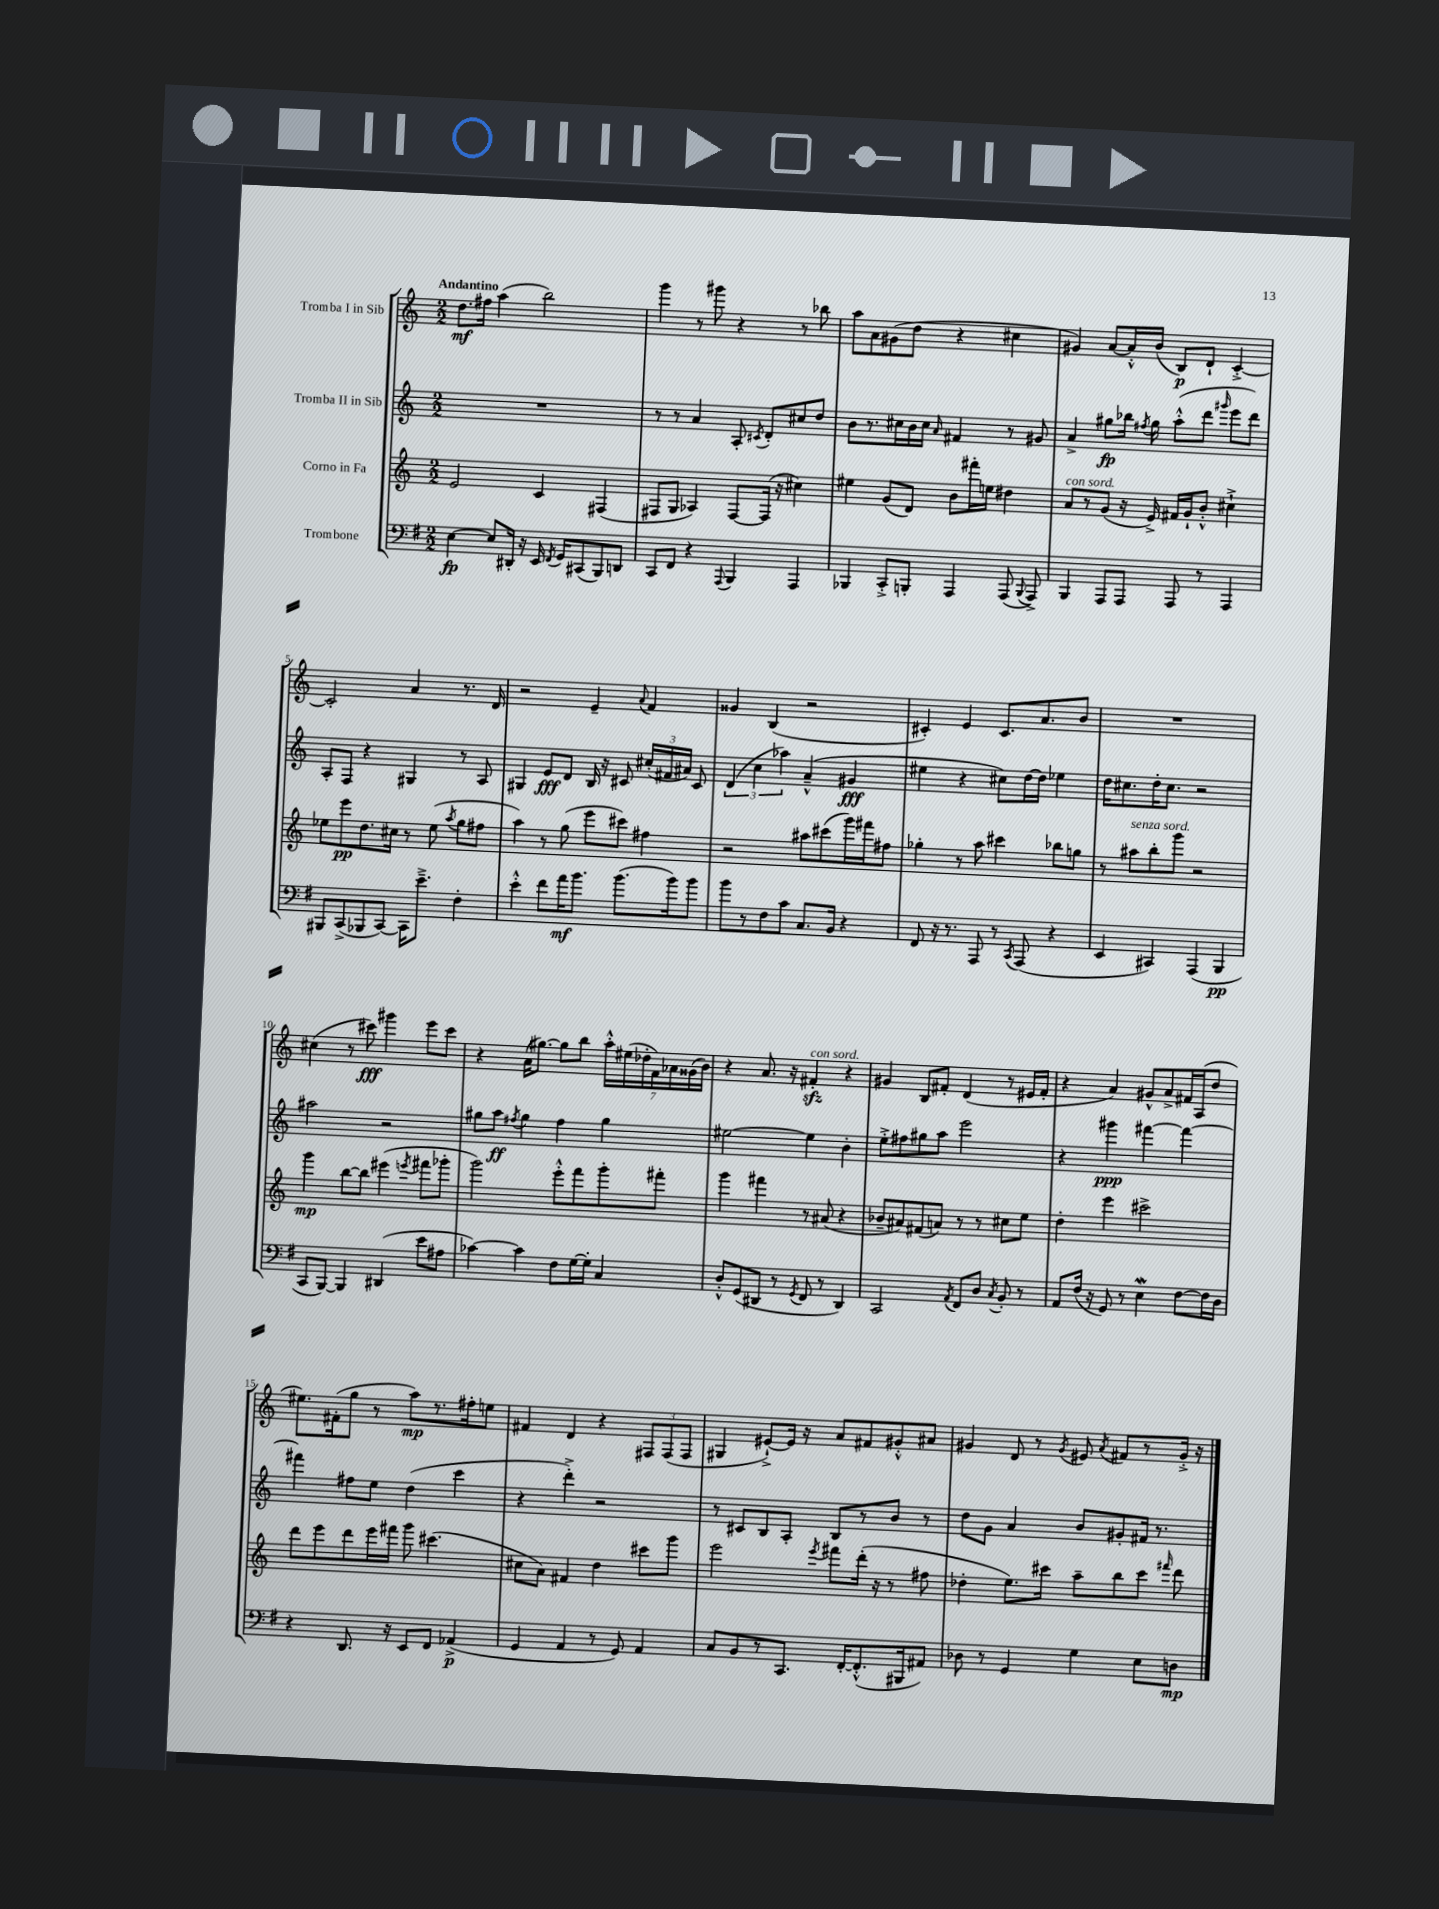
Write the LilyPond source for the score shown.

<<
\new StaffGroup <<
\new Staff = "s0" \with { instrumentName = "Tromba I in Sib" } {
    \clef treble \key c \major \numericTimeSignature \time 2/2 \tempo "Andantino"
    \autoBeamOff d''8.[\mf fis''16] a''4( b''2) |
    g'''4 r8 gis'''8 r4 r8 bes''8 |
    a''8[ a'8 gis'8( d''8] r4 cis''4 |
    gis'4) a'8[~ a'16-.-^ b'16]( b8[\p) d'8]-! c'4~-.-> |
    c'2-. a'4 r8. d'16 |
    r2 e'4-- \appoggiatura { a'8 } f'4 |
    gisis'4 b4( r2 |
    cis'4-.) e'4 cis'8.[ a'8. b'8] |
    R1 |
    cis''4( r8 cis'''8\fff) gis'''4 e'''8[ cis'''8] |
    r4 a'16[( gis''8.]~) gis''8[ b''8] \tuplet 7/4 { a''16[-.-^ eis''16( des''16-. f'16) aes'16 gisis'16( b'16]) } |
    r4 a'8. r16 fis'4-.\sfz^\markup { \italic "con sord." } r4 |
    gis'4 b8[ fis'8]-. d'4( r8 eis'16[ fis'16]-. |
    r4 a'4) gis'8[-^ a'8-> fis'16 a16( d''8] |
    eis''8.[) fis'16-.( g''8] r8 a''8[\mp) r8. fis''16-. e''8] |
    fis'4 d'4 r4 \tuplet 3/2 { fis8[ fis8( fis8] } |
    gis4 eis'8[~-!->) eis'16] r16 a'8[ fis'8 gis'8-.-^ ais'8] |
    gis'4 d'8 r8 \acciaccatura { gis'8 } eis'8 \acciaccatura { a'8 } fis'8[ r8 gis'16]-.-> r16 \bar "|." |
}
\new Staff = "s1" \with { instrumentName = "Tromba II in Sib" } {
    \clef treble \key c \major \numericTimeSignature \time 2/2
    \autoBeamOff R1 |
    r8 r8 a'4 a8-. \acciaccatura { cis'8 } d'8[-. cis''8 d''8] |
    b'8[ r8. cis''16 b'16 cis''16] \grace { a'16 } fis'4 r8 gis'8 |
    a'4-> gis''8[\fp bes''16] \acciaccatura { fis''8 } gis''16 a''8[-.-^( d'''8] \grace { gis'''16 } e'''8[ d'''8]) |
    a8[-. f8] r4 gis4 r8 a8 |
    gis4 e'8[\fff d'8] b16 r16 cis'8 \tuplet 3/2 { cis''16[-.( fis'16 ais'16]) } cis'8 |
    \tuplet 3/2 { d'4( c''4 aes''4) } a'4---^( gis'4\fff |
    eis''4 r4 cis''8[) d''16~ d''16] ees''4 |
    d''16[ cis''8. d''16-. cis''8.] r2 |
    ais''2 r2 |
    gis''8[ a''8]\ff \acciaccatura { fis''8 } gis''4 fis''4 gis''4 |
    eis''2~ eis''4 b'4-. |
    e''8[-.-> fis''8 gis''8 a''8] e'''2 |
    r4 gis'''4\ppp fis'''4~ fis'''4~ |
    fis'''4 fis''8[ e''8] d''4( c'''4 |
    r4 d'''4-.->) r2 |
    r8 cis'8[ b8 a8]-. b8[ r8 b'8] r8 |
    d''8[ g'8] a'4 b'8[ gis'8-. fis'16] r8. \bar "|." |
}
\new Staff = "s2" \with { instrumentName = "Corno in Fa" } {
    \clef treble \key c \major \numericTimeSignature \time 2/2
    \autoBeamOff e'2 c'4 fis4( |
    fis8[ g8] aes4) fis8[~ fis16]( r16 cis''4) |
    eis''4 g'8[( d'8]) b'8[ fis'''16-. e''16] dis''4 |
    a'8[^\markup { \italic "con sord." } r8 g'8]( r16 e'16->) fis'16[ g'16-! b'8]-.-^ cis''4-!-> |
    ees''8[ e'''8\pp d''8. cis''16] r8 ees''8( \acciaccatura { a''8 } g''8[ fis''8] |
    a''4) r8 g''8( e'''8[ cis'''8]) fis''4 |
    r2 ais''8[ cis'''8( g'''16) fis'''16 fis''8] |
    ges''4-. r8 a''8 cis'''4 bes''8[ g''8] |
    r8 ais''8[^\markup { \italic "senza sord." } b''8-. g'''8] r2 |
    g'''4\mp b''8[~ b''8] eis'''4( \acciaccatura { e'''8 } fis'''8[ ges'''8]-. |
    g'''2) e'''8[-.-^ f'''8 g'''8-. fis'''8]-. |
    g'''4 fis'''4 r8 ais'8( r4 |
    bes'8[-- ais'8) fis'8( a'8]) r8 r8 cis''8[ e''8] |
    d''4-. e'''4 cis'''2-> |
    d'''8[ e'''8 d'''8 e'''16 fis'''16] g'''8 cis'''4.( |
    cis''8[ a'8]) fis'4 d''4 cis'''8[ g'''8] |
    e'''2 \acciaccatura { e'''8 } fis'''8[ d'''16]-.( r16 r8 fis''8 |
    des''4-. e''8.[) cis'''16] a''8[-- b''8 cis'''8] \grace { fis'''16 } d'''8 \bar "|." |
}
\new Staff = "s3" \with { instrumentName = "Trombone" } {
    \clef bass \key g \major \numericTimeSignature \time 2/2
    \autoBeamOff e4~\fp e8[ dis,16]-. r16 e,16 \acciaccatura { fis,8 } g,16[ cis,8( b,,8) d,8] |
    c,8[ fis,8] r4 \appoggiatura { a,,8 } b,,4 a,,4 |
    bes,,4 c,8[-.-> b,,8]-. a,,4 a,,8( \appoggiatura { b,,8 } a,,8->) |
    b,,4 a,,8[ a,,8] a,,8 r8 a,,4 |
    bis,,8[ c,8->( bes,,8 c,8]~) c,16[ e'8.]---> fis4-. |
    e'4-.-^ fis'8[ a'16\mf b'8.] b'8.[( b'16) b'8] |
    b'8[ r8 fis8 c'8] c8.[ b,16] r4 |
    fis,8 r16 r8. a,,8 r8 \acciaccatura { c,8 } a,,8( r4 |
    e,4 cis,4) a,,4( b,,4\pp |
    c,8[ b,,8]~) b,,4 dis,4( e'8[ ais8] |
    ces'4~) ces'4 fis8[ g16~ g16]-. c4 |
    d8[-.-^ g,8( dis,8] r8 \acciaccatura { g,8 } fis,8 r8 dis,4) |
    c,2 \acciaccatura { a,8 } fis,8[ d8] \acciaccatura { c8 } b,8-. r8 |
    a,8[ fis16]( r16 g,8) r8 e4\mordent fis8[~ fis16 d16] |
    r4 d,8. r16 e,8[ fis,8] aes,4->\p( |
    g,4 a,4 r8 g,8) a,4 |
    c8[ b,8 r8 c,8.] fis,16[~-. fis,8.-.-^( bis,,16 ais,8]) |
    des8 r8 g,4 g4 e8[ d8]\mp \bar "|." |
}
>>
>>
